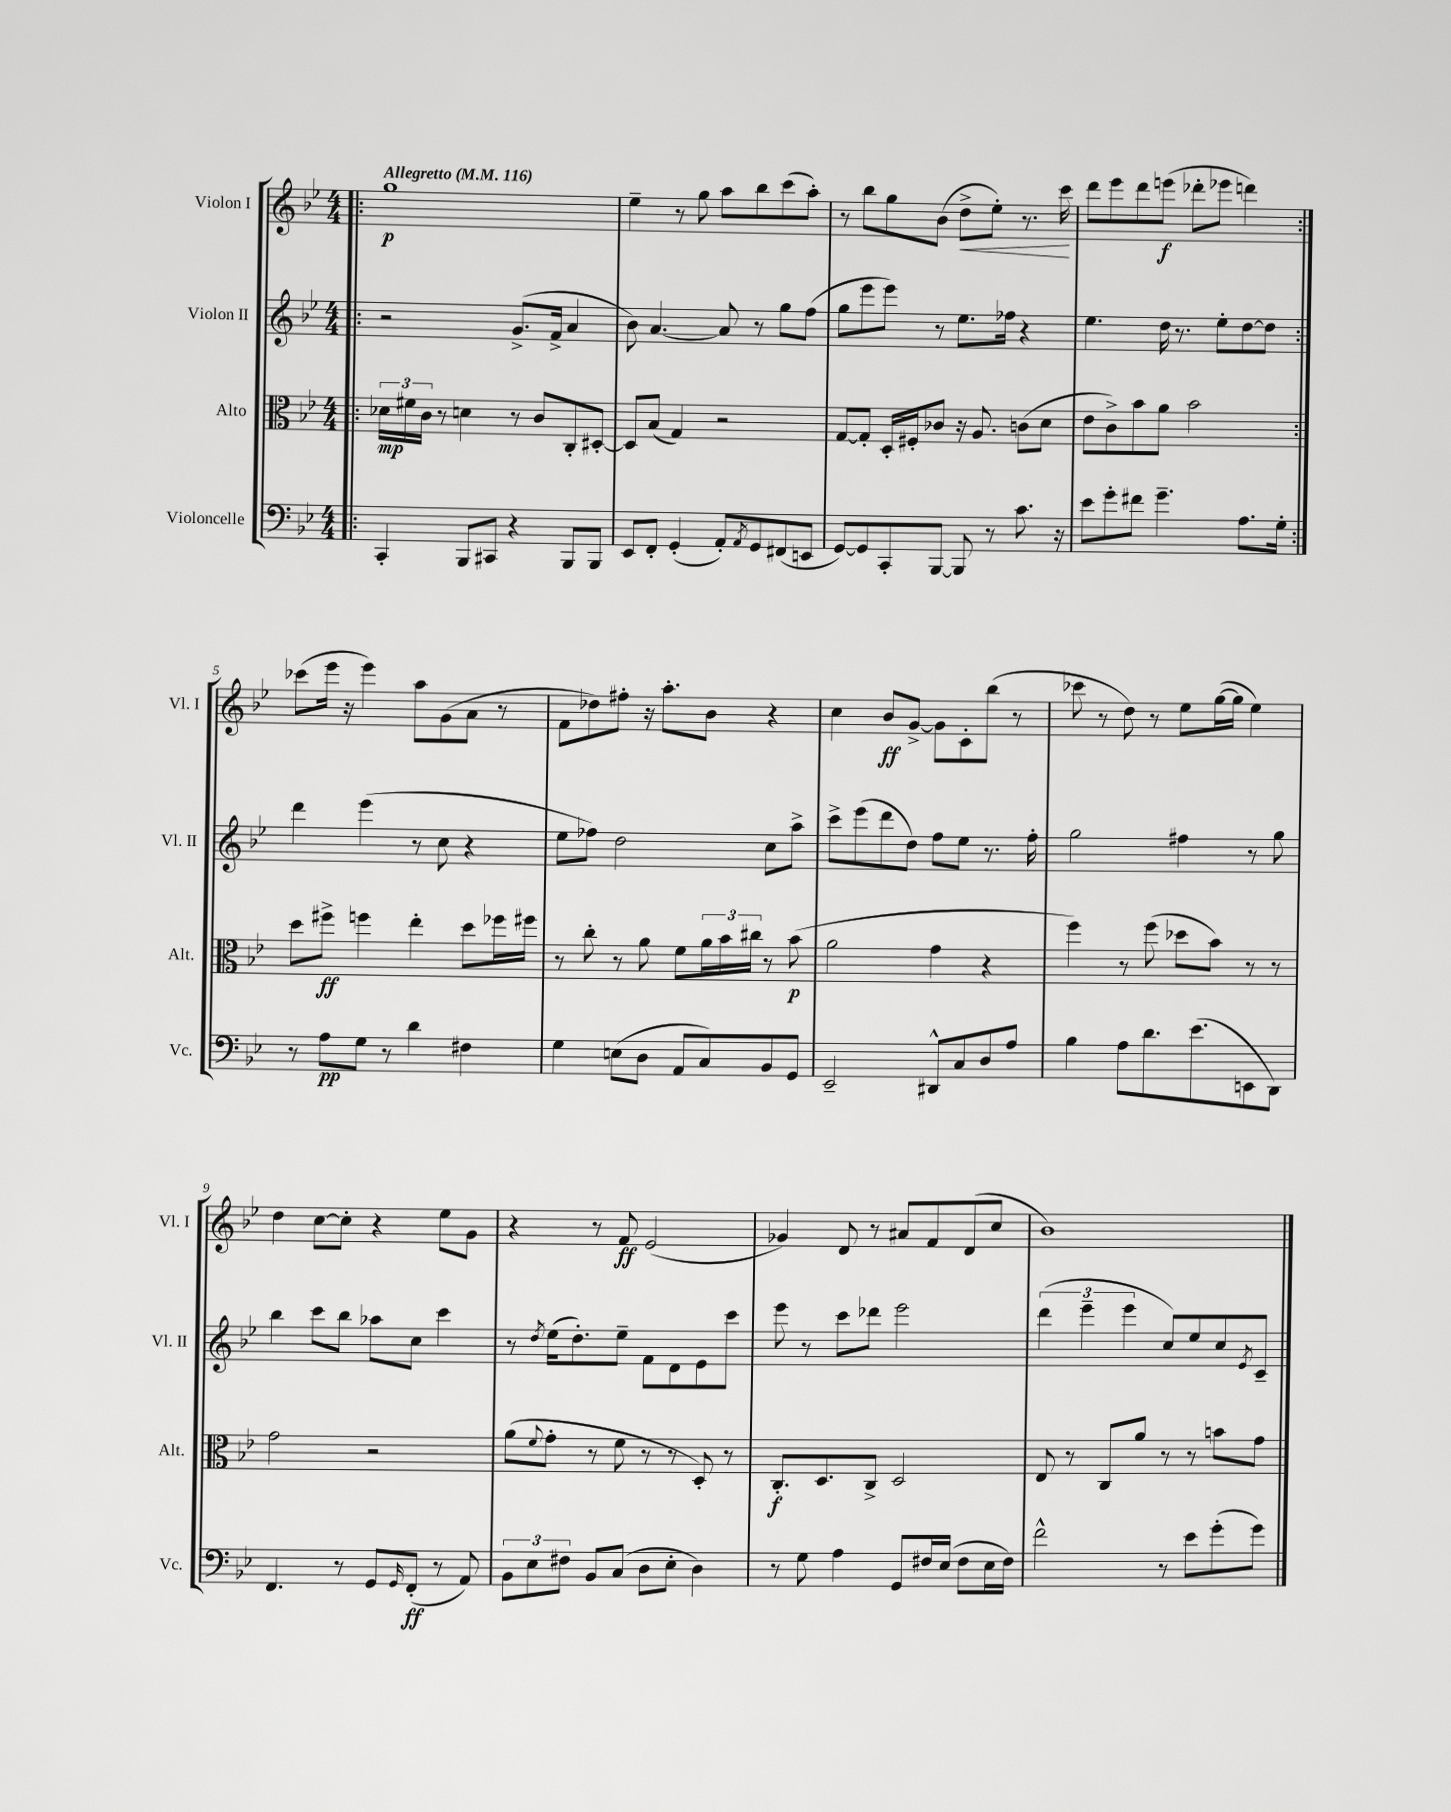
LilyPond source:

<<
\new StaffGroup <<
\new Staff = "s0" \with { instrumentName = "Violon I" shortInstrumentName = "Vl. I" } {
    \clef treble \key bes \major \numericTimeSignature \time 4/4 \tempo "Allegretto" 4 = 116
    \repeat volta 2 { \bar ".|:" g''1\p |
    ees''4-- r8 g''8 a''8 bes''8 c'''8( a''8-.) |
    r8 bes''8 g''8 bes'8( d''8->\< ees''8-.) r8. c'''16\! |
    d'''8 ees'''8 d'''8 e'''8\f( des'''8-. ees'''8 d'''4) | }
    ces'''8( ees'''16 r16 ees'''4) a''8 g'8( a'8 r8 |
    f'8 des''8) fis''8-. r16 a''8.-. bes'8 r4 |
    c''4 bes'8\ff g'8~-> g'8 c'8-. bes''8( r8 |
    ces'''8 r8 d''8) r8 ees''8 g''16~( g''16 ees''4) |
    d''4 c''8~ c''8-. r4 ees''8 g'8 |
    r4 r8 f'8\ff ees'2( |
    ges'4) d'8 r8 ais'8 f'8 d'8( c''8 |
    bes'1) \bar "|." |
}
\new Staff = "s1" \with { instrumentName = "Violon II" shortInstrumentName = "Vl. II" } {
    \clef treble \key bes \major \numericTimeSignature \time 4/4
    \repeat volta 2 { \bar ".|:" r2 g'8.->( f'16-> a'4 |
    bes'8) a'4.~ a'8 r8 g''8 f''8( |
    g''8 ees'''8 ees'''8) r8 ees''8. fes''16 r4 |
    ees''4. d''16 r8. ees''8-. d''8~ d''8 | }
    d'''4 ees'''4( r8 c''8 r4 |
    ees''8 fes''8) d''2 c''8 a''8-> |
    c'''8-> ees'''8( d'''8 d''8) f''8 ees''8 r8. f''16-. |
    g''2 fis''4 r8 g''8 |
    bes''4 c'''8 bes''8 aes''8 c''8 c'''4 |
    r8 \acciaccatura { d''8 } ees''16( d''8.-.) ees''8-- f'8 d'8 ees'8 c'''8 |
    ees'''8 r8 c'''8 des'''8 ees'''2 |
    \tuplet 3/2 { d'''4( ees'''4-- ees'''4 } c''8) ees''8 c''8 \acciaccatura { ees'8 } c'8-- \bar "|." |
}
\new Staff = "s2" \with { instrumentName = "Alto" shortInstrumentName = "Alt." } {
    \clef alto \key bes \major \numericTimeSignature \time 4/4
    \repeat volta 2 { \bar ".|:" \tuplet 3/2 { des'16\mp fis'16 c'16 } r8 d'4 r8 c'8 c8-. dis8~-. |
    dis8 bes8( g4) r2 |
    g8~ g8-. d16-. fis16-. ces'8 r16 a8. c'8( d'8 |
    ees'8 c'8->) bes'8 a'8 bes'2 | }
    d''8 fis''8->\ff f''4 ees''4-. d''8 fes''16 fis''16 |
    r8 c''8-. r8 a'8 f'8 \tuplet 3/2 { a'16 bes'16 cis''16 } r8 bes'8\p( |
    a'2 g'4 r4 |
    f''4) r8 f''8( des''8 bes'8) r8 r8 |
    g'2 r2 |
    a'8( \appoggiatura { f'8 } g'8-. r8 f'8 r8 r8 d8-.) r8 |
    c8.-.\f d8. c8-> d2 |
    ees8 r8 c8 a'8 r8 r8 b'8 g'8 \bar "|." |
}
\new Staff = "s3" \with { instrumentName = "Violoncelle" shortInstrumentName = "Vc." } {
    \clef bass \key bes \major \numericTimeSignature \time 4/4
    \repeat volta 2 { \bar ".|:" c,4-. bes,,8 cis,8 r4 bes,,8 bes,,8 |
    ees,8 f,8-. g,4-.( a,8-.) \acciaccatura { a,8 } g,8 fis,8( e,8 |
    g,8~) g,8 c,8-. bes,,8~ bes,,8 r8 c'8. r16 |
    ees'8 g'8-. fis'8 g'4.-- a8. g16-. | }
    r8 a8\pp g8 r8 d'4 fis4 |
    g4 e8( d8 a,8 c8) bes,8 g,8 |
    ees,2-- dis,8-^ c8 d8 a8 |
    bes4 a8 d'8. ees'8.( e,8 d,8) |
    f,4. r8 g,8 \grace { g,16 } f,8-.\ff( r8 a,8) |
    \tuplet 3/2 { bes,8 ees8 fis8 } bes,8 c8( d8 ees8-. d4) |
    r8 g8 a4 g,8 fis16 ees16( fis8 ees16 fis16) |
    f'2-^ r8 ees'8 g'8-.( g'8) \bar "|." |
}
>>
>>
